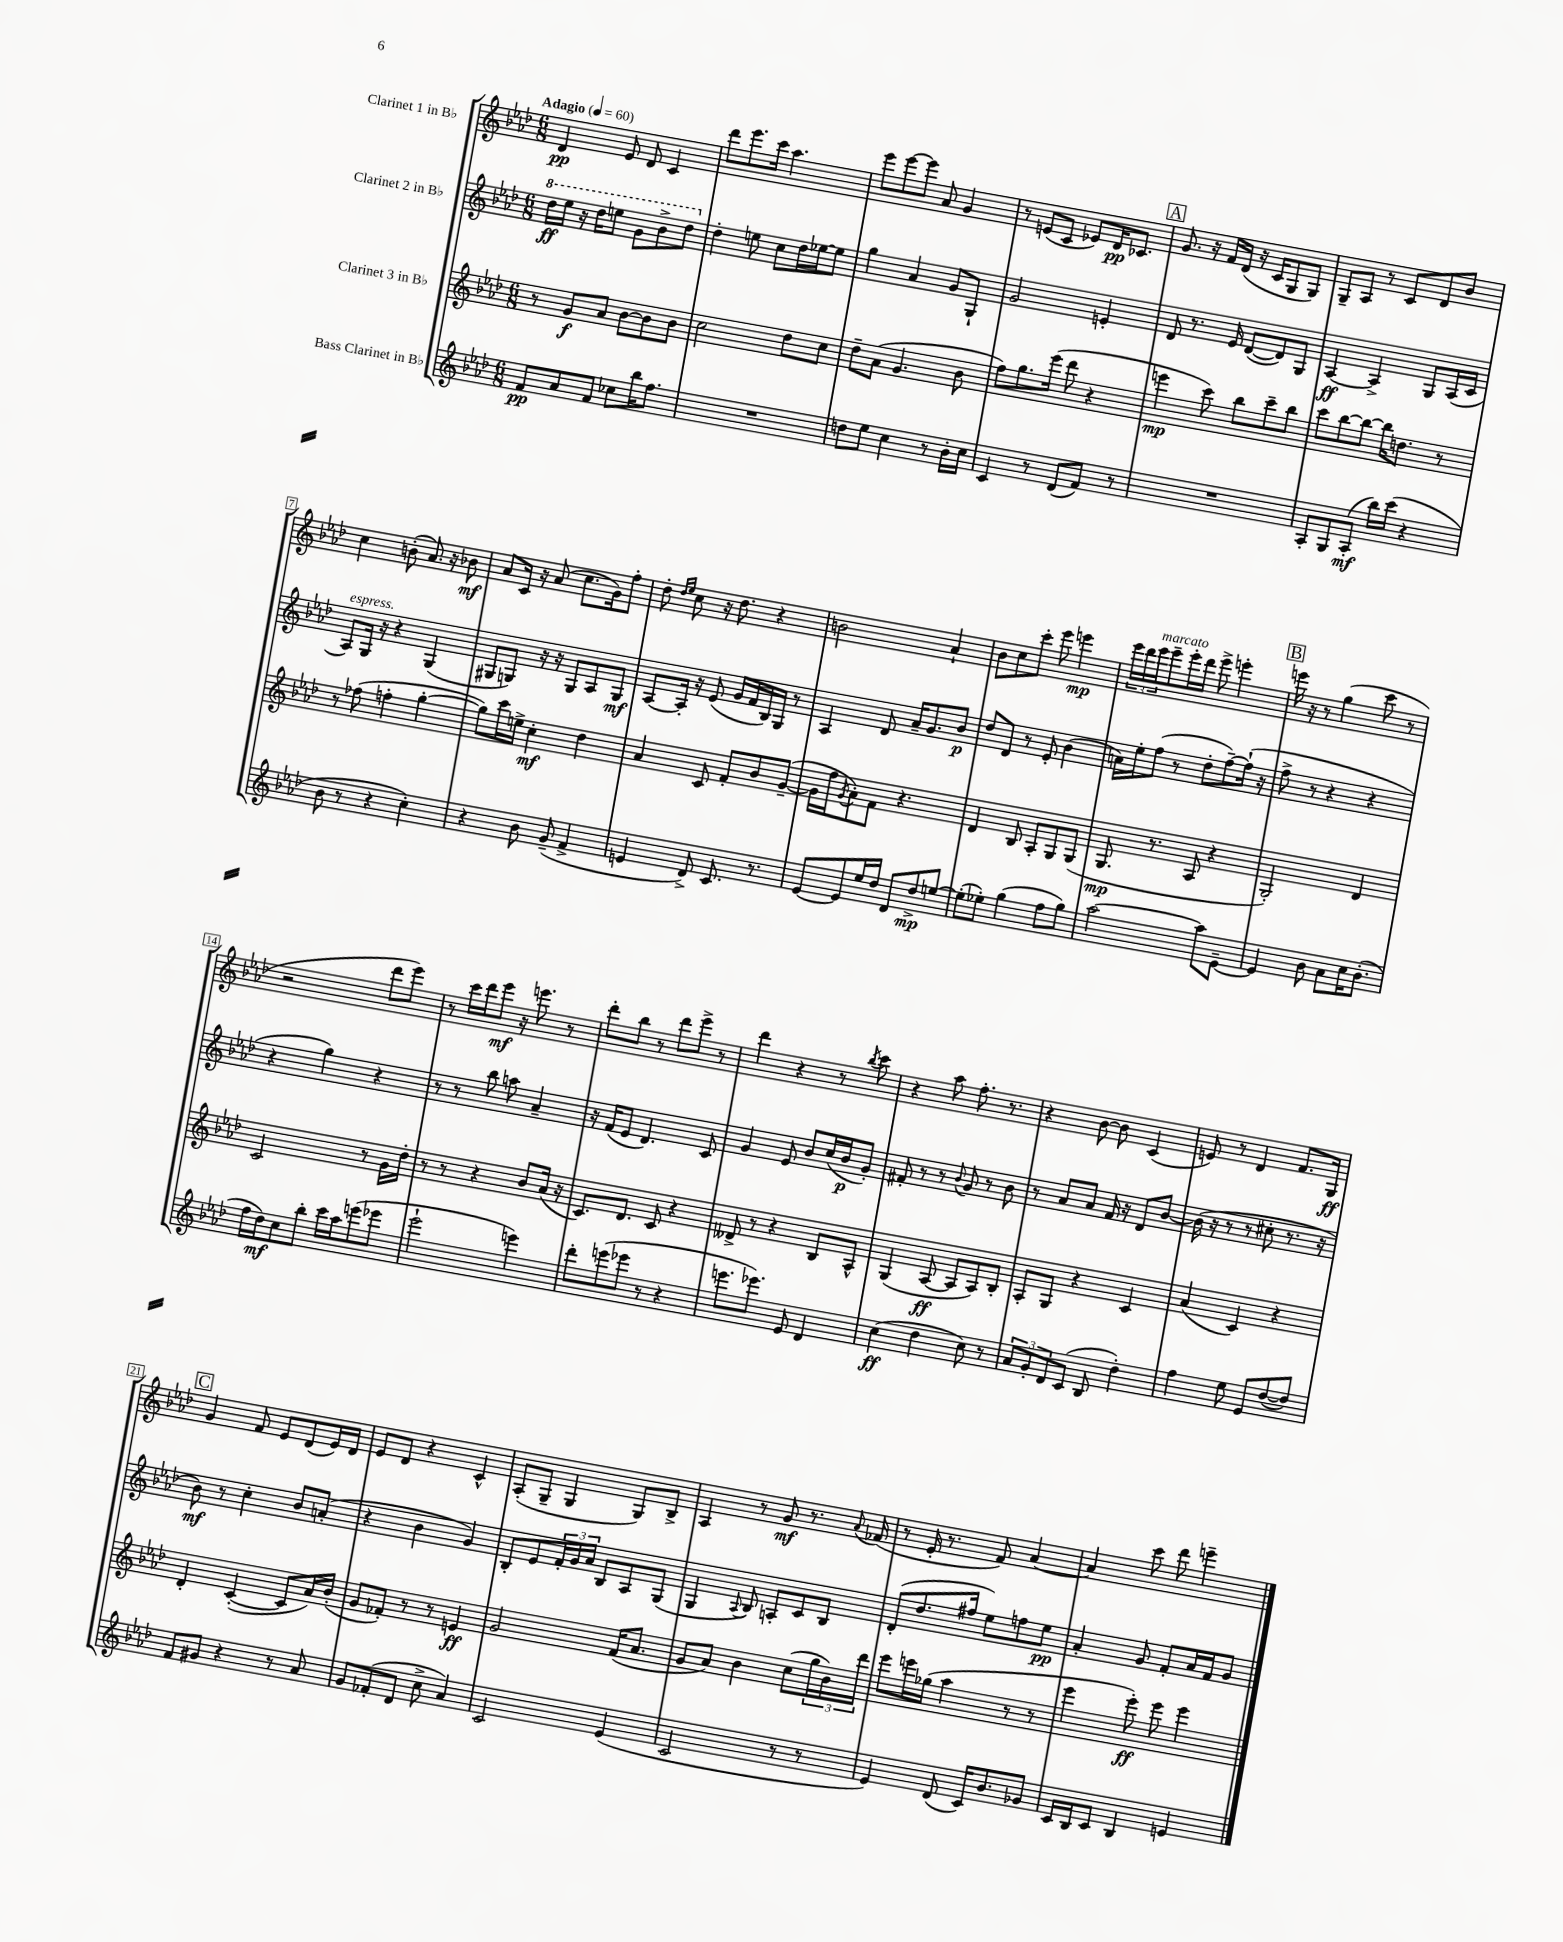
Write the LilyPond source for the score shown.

<<
\new StaffGroup <<
\new Staff = "s0" \with { instrumentName = "Clarinet 1 in Bb" } {
    \clef treble \key aes \major \numericTimeSignature \time 6/8 \tempo "Adagio" 4 = 60
    des'4\pp ees'8 des'8 c'4 |
    des'''8 ees'''8. c'''16 aes''4. |
    ees'''8 ees'''8~ ees'''8 aes'8 g'4 |
    r8 e'8( c'8 ees'8) des'16\pp ces'8. |
    \mark \markup { \box "A" } g'8. r16 f'16 des'16( r16 c'16 g8 g8) |
    g8-- aes8 r8 c'8 des'8 bes'8 |
    c''4 b'8-.( aes'8.) r16 bes'8\mf |
    aes'8 c'16 r16 aes'8( c''8. g'16) f''8-. |
    des''8-. \grace { des''16 ees''16 } c''8 r16 des''8. r4 |
    b'2 aes'4-! |
    bes'8 c''8 c'''8-. ees'''8 e'''4\mp |
    \tuplet 3/2 { ees'''16 des'''16 ees'''16^\markup { \italic "marcato" } } ees'''8-- ees'''16-. des'''16 ees'''8-> e'''4-. |
    \mark \markup { \box "B" } e'''16 r16 r8 g''4( c'''8 r8 |
    r2 des'''8 ees'''8) |
    r8 c'''16 des'''16 ees'''8\mf r16 e'''8. r8 |
    des'''8-. bes''8 r8 des'''8 ees'''8-> r8 |
    des'''4 r4 r8 \acciaccatura { bes''8 } c'''8 |
    r4 aes''8 f''8.-. r8. |
    r4 bes'8~ bes'8 c'4( |
    e'8) r8 des'4 f'8. g16\ff |
    \mark \markup { \box "C" } g'4 f'8 ees'8 des'8( ees'16) des'16 |
    ees'8 des'8 r4 c'4-^ |
    aes8-.( g8-- g4 g8) bes8-> |
    aes4 r8 g'8\mf r8. \appoggiatura { aes'8 } fes'16( |
    r8 ees'16-. r8. f'8) aes'4~ |
    aes'4 c'''8 des'''8 e'''4-- \bar "|." |
}
\new Staff = "s1" \with { instrumentName = "Clarinet 2 in Bb" } {
    \clef treble \key aes \major \numericTimeSignature \time 6/8
    \ottava #1 des'''16\ff ees'''16 r16 des'''16 e'''8 g''8 bes''8-> des'''8 \ottava #0 |
    des''4-. e''8 c''8 des''16 ees''16~ ees''8 |
    g''4 aes'4 g'8 g8-! |
    g'2 e'4-. |
    \mark \markup { \box "A" } des'8 r8. ees'16 des'8~( des'8) g8 |
    aes4~\ff aes4-> g8 aes16( c'16 |
    aes8^\markup { \italic "espress." }) g16 r16 r4 g4( |
    gis8 g8) r16 r16 g8 aes8 g8\mf |
    aes8~ aes16-. r16 ees'8( g'16 f'16 bes16) g16 r8 |
    aes4 des'8 aes'16-- g'8. bes'8\p |
    des''8 des'8 r8 ees'8-. bes'4( |
    a'16) ees''16-. f''8( r8 des''8-. f''8~--) f''16-!( r16 |
    \mark \markup { \box "B" } f''8-> r8 r4 r4 |
    r4 g''4) r4 |
    r8 r8 bes''8 a''8 aes'4-- |
    r16 f'16( ees'8 des'4.) c'8 |
    g'4 ees'8 bes'8 c''16( bes'16\p g'8-.) |
    fis'8-. r8 r8 \appoggiatura { bes'8 } g'8 r8 bes'8 |
    r8 aes'8 aes'8 f'16 r16 des'8 bes'8~ |
    bes'16( r16 r8 r8 cis''8-. r8. r16 |
    \mark \markup { \box "C" } bes'8\mf) r8 c''4-. bes'8 a'8-.( |
    r4 bes'4 g'4) |
    bes8-. ees'8 \tuplet 3/2 { f'16-. g'16 aes'16 } bes8 aes8 g8( |
    g4 \appoggiatura { aes8 } bes8) a8-. c'8 bes8 |
    des'8-.( des''8. fis''16 ees''8) f''8 ees''8\pp |
    aes'4-. g'8 f'8-. aes'16 f'16 g'8 \bar "|." |
}
\new Staff = "s2" \with { instrumentName = "Clarinet 3 in Bb" } {
    \clef treble \key aes \major \numericTimeSignature \time 6/8
    r8 g'8\f aes'8 bes'8~ bes'8 bes'8 |
    c''2 des''8 c''8 |
    des''8-- aes'8( g'4. bes'8 |
    f''8) g''8. ees'''16( des'''8 r4 |
    \mark \markup { \box "A" } e'''4\mp c'''8) bes''8 c'''8-- bes''8 |
    c'''8 bes''8~ bes''8~ bes''16 d''8. r8 |
    r8 fes''8( f''4-. g''4~-. |
    g''8) c'''16 e''16-> c''4-.\mf des''4 |
    aes'4 c'8 f'8-. bes'8 g'8~--( |
    g'16 f''16 \acciaccatura { g'8 } aes'8-.) f'8 r4. |
    des'4 bes8 aes8-. g8 g8( |
    g8.\mp r8. aes8 r4 |
    \mark \markup { \box "B" } g2-.) des'4 |
    c'2 r8 g'16 des''16-. |
    r8 r8 r4 bes'8 aes'16( r16 |
    c'8.) des'8. c'8 r4 |
    deses'8-> r8 r4 bes8 aes8-^ |
    g4( aes8~\ff aes8 aes8) bes8-. |
    aes8-. g8 r4 c'4 |
    aes'4( c'4) r4 |
    \mark \markup { \box "C" } des'4-. c'4~-.( c'8 aes'16) bes'16-.( |
    g'8 fes'8-.) r8 r8 e'4\ff |
    g'2 f'16( aes'8. |
    g'8 aes'8) bes'4 c''8( \tuplet 3/2 { g''16 bes'16) des'''16 } |
    ees'''8 e'''16 ges''16( aes''4 r8 r8 |
    ees'''4 ees'''8-.\ff) ees'''8 ees'''4 \bar "|." |
}
\new Staff = "s3" \with { instrumentName = "Bass Clarinet in Bb" } {
    \clef treble \key aes \major \numericTimeSignature \time 6/8
    f'8\pp aes'8 f'8 ces''8 bes''16 f''8. |
    R2. |
    d''8 ees''8 c''4 r8 bes'16-. c''16 |
    c'4 r8 des'8( f'8) r8 |
    \mark \markup { \box "A" } R2. |
    aes8-. g8 aes8-.\mf( bes''16) c'''16( r4 |
    bes'8 r8 r4 c''4-.) |
    r4 bes'8 g'8--( f'4-> |
    e'4 des'8->) c'8. r8. |
    ees'8~ ees'8 ees''16 des''16 des'8 des''8->\mp e''8~ |
    e''8-.( ees''8-.) g''4( f''8 g''8) |
    aes''2~ aes''8 ees'8~-- |
    \mark \markup { \box "B" } ees'4 bes'8 aes'8 c''16 bes'8.-.( |
    f''16 des''16\mf) c''8 bes''8-. c'''16 aes''16 e'''8( ees'''8 |
    ees'''2-! e'''4) |
    des'''8-. e'''8( ees'''8 r8 r4 |
    e'''8. ees'''8.) ees'8 des'4 |
    c''4\ff( des''4 c''8) r8 |
    \tuplet 3/2 { aes'8 g'8-. des'8 } c'8( bes8 des''4-.) |
    f''4 ees''8 ees'8 des''8~( des''8) |
    \mark \markup { \box "C" } f'8 gis'8 r4 r8 aes'8 |
    g'8 fes'8-.( des'8 c''8-> aes'4) |
    c'2 ees'4( |
    c'2 r8 r8 |
    ees'4) des'8( c'16) bes'8. ges'8 |
    c'16 bes16 c'8 bes4 e'4 \bar "|." |
}
>>
>>
\layout { \context { \Score \override BarNumber.stencil = #(make-stencil-boxer 0.1 0.3 ly:text-interface::print) } }
